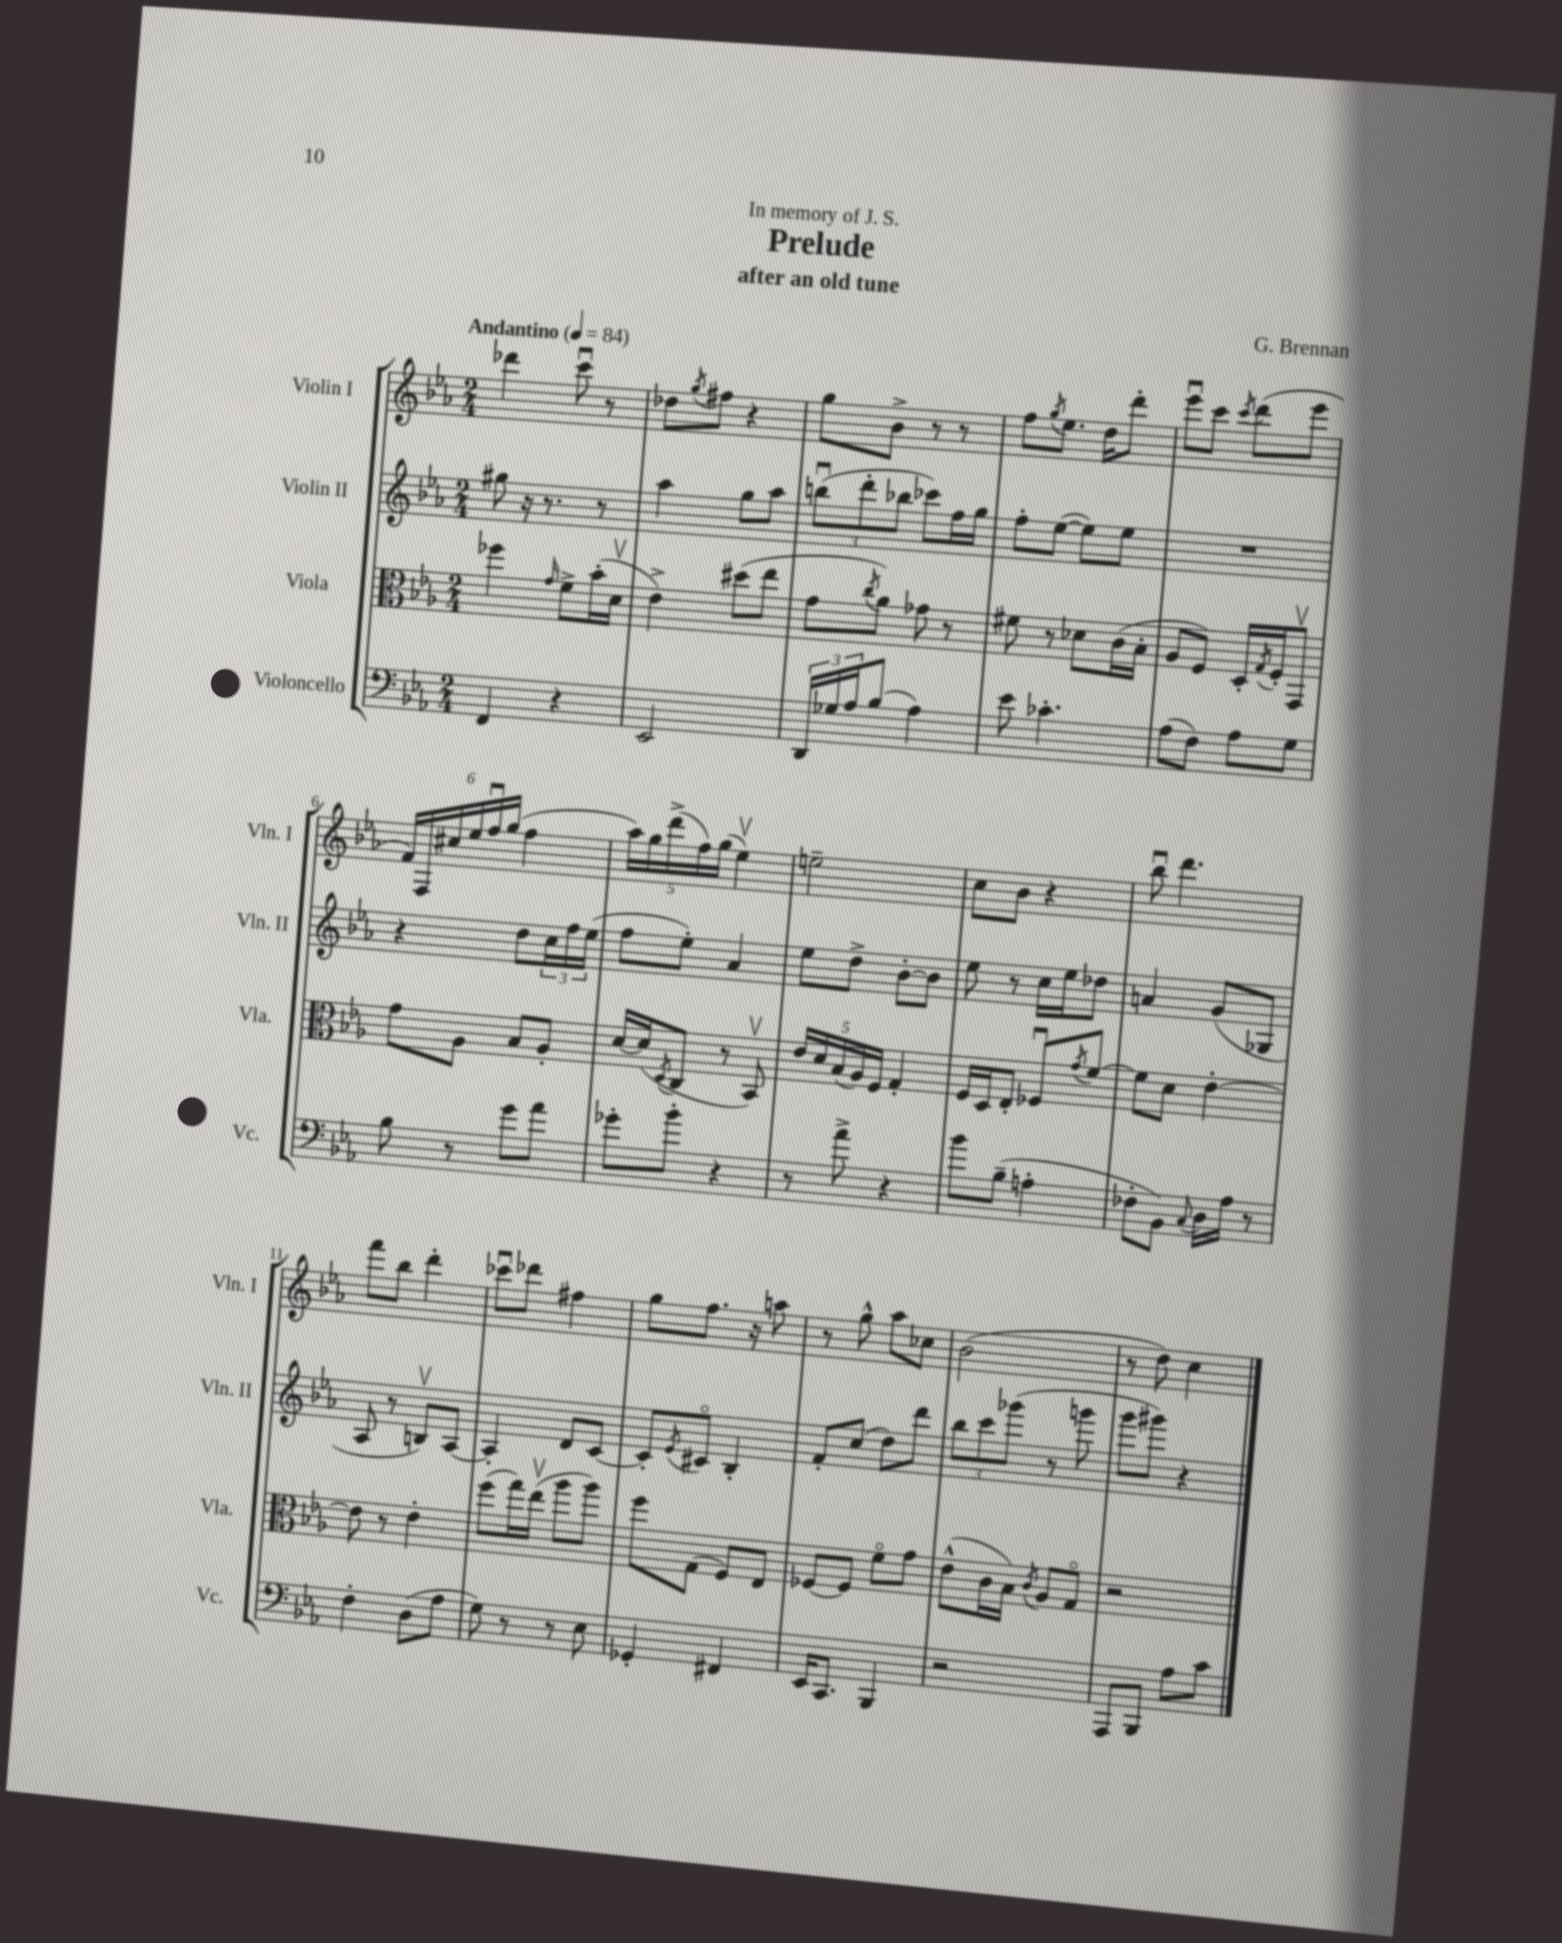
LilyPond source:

\header { title = "Prelude" composer = "G. Brennan" subtitle = "after an old tune" dedication = "In memory of J. S." }
<<
\new StaffGroup <<
\new Staff = "s0" \with { instrumentName = "Violin I" shortInstrumentName = "Vln. I" } {
    \clef treble \key ees \major \numericTimeSignature \time 2/4 \tempo "Andantino" 4 = 84
    des'''4 c'''8\downbow r8 |
    des''8 \acciaccatura { g''8 } fis''8 r4 |
    g''8 bes'8-> r8 r8 |
    f''8 \acciaccatura { g''8 } ees''8. d''16 d'''8-. |
    ees'''8\downbow c'''8 \acciaccatura { c'''8 } d'''8( ees'''8 |
    \tuplet 6/4 { f'16) f16 cis''16 ees''16 f''16\downbow g''16( } f''4 |
    \tuplet 5/4 { aes''16) g''16 d'''16->( f''16) g''16( } ees''4\upbow) |
    e''2-- |
    c''8 bes'8 r4 |
    bes''8\downbow d'''4. |
    f'''8 bes''8 d'''4-. |
    ces'''8\downbow des'''8 fis''4 |
    g''8 f''8. r16 a''8 |
    r8 g''8-^ aes''8 ces''8 |
    bes'2( |
    r8 d''8) c''4 \bar "|." |
}
\new Staff = "s1" \with { instrumentName = "Violin II" shortInstrumentName = "Vln. II" } {
    \clef treble \key ees \major \numericTimeSignature \time 2/4
    gis''8 r16 r8. r8 |
    aes''4 g''8 aes''8 |
    \tuplet 3/2 { b''8\downbow( d'''8-. bes''8 } ces'''8) f''16 g''16 |
    f''8-. ees''8~( ees''8) ees''8 |
    R2 |
    r4 d''8 \tuplet 3/2 { c''16 f''16 ees''16( } |
    f''8 ees''8-.) aes'4 |
    ees''8 d''8-> bes'8~-. bes'8 |
    ees''8 r8 c''16 ees''16 des''8 |
    a'4 g'8( ges8 |
    aes8 r8 b8\upbow) aes8~ |
    aes4-. d'8 c'8~ |
    c'8-. \acciaccatura { ees'8 } cis'8\flageolet bes4-. |
    f'8-. c''8( d''8) d'''8 |
    \tuplet 3/2 { bes''8 c'''8 ges'''8( } r8 g'''8 |
    g'''8 gis'''8) r4 \bar "|." |
}
\new Staff = "s2" \with { instrumentName = "Viola" shortInstrumentName = "Vla." } {
    \clef alto \key ees \major \numericTimeSignature \time 2/4
    fes''4 \grace { g'16 } f'8-> bes'16-.( d'16\upbow |
    ees'4->) dis''8( ees''8 |
    g'8 \acciaccatura { c''8 } aes'8) ges'8 r8 |
    fis'8 r8 des'8 c'16( bes16-. |
    aes8 f8) d16-. \acciaccatura { g8 } f16-. g,8\upbow |
    g'8 aes8 bes8 aes8-. |
    d'16~ d'16( \acciaccatura { d8 } c8 r8 bes,8\upbow) |
    \tuplet 5/4 { ees'16 d'16 bes16( aes16) f16 } g4-. |
    f16 d16 ees8-. fes8\downbow \acciaccatura { g'8 } f'8~ |
    f'8 d'8 ees'4~-. |
    ees'8 r8 ees'4-. |
    f''8( g''16) ees''16\upbow( aes''8 aes''8) |
    f''8 g8( f8) ees8 |
    fes8~ fes8 f'8\flageolet g'8 |
    ees'8-^( c'16 bes16) \acciaccatura { c'8 } aes8 g8\flageolet |
    r2 \bar "|." |
}
\new Staff = "s3" \with { instrumentName = "Violoncello" shortInstrumentName = "Vc." } {
    \clef bass \key ees \major \numericTimeSignature \time 2/4
    f,4 r4 |
    ees,2 |
    \tuplet 3/2 { d,16 ges16 aes16 } bes8( aes4) |
    ees'8 ces'4.-. |
    aes8( f8) aes8 g8 |
    bes8 r8 g'8 aes'8 |
    ges'8-. bes'8-. r4 |
    r8 aes'8-> r4 |
    bes'8 bes8--( a4-. |
    fes8-. bes,8) \appoggiatura { c8 } d16 aes16 r8 |
    f4-. d8( aes8 |
    g8) r8 r8 ees8 |
    ges,4-. fis,4 |
    ees,16 c,8. bes,,4 |
    r2 |
    aes,,8 bes,,8 aes8 c'8 \bar "|." |
}
>>
>>
